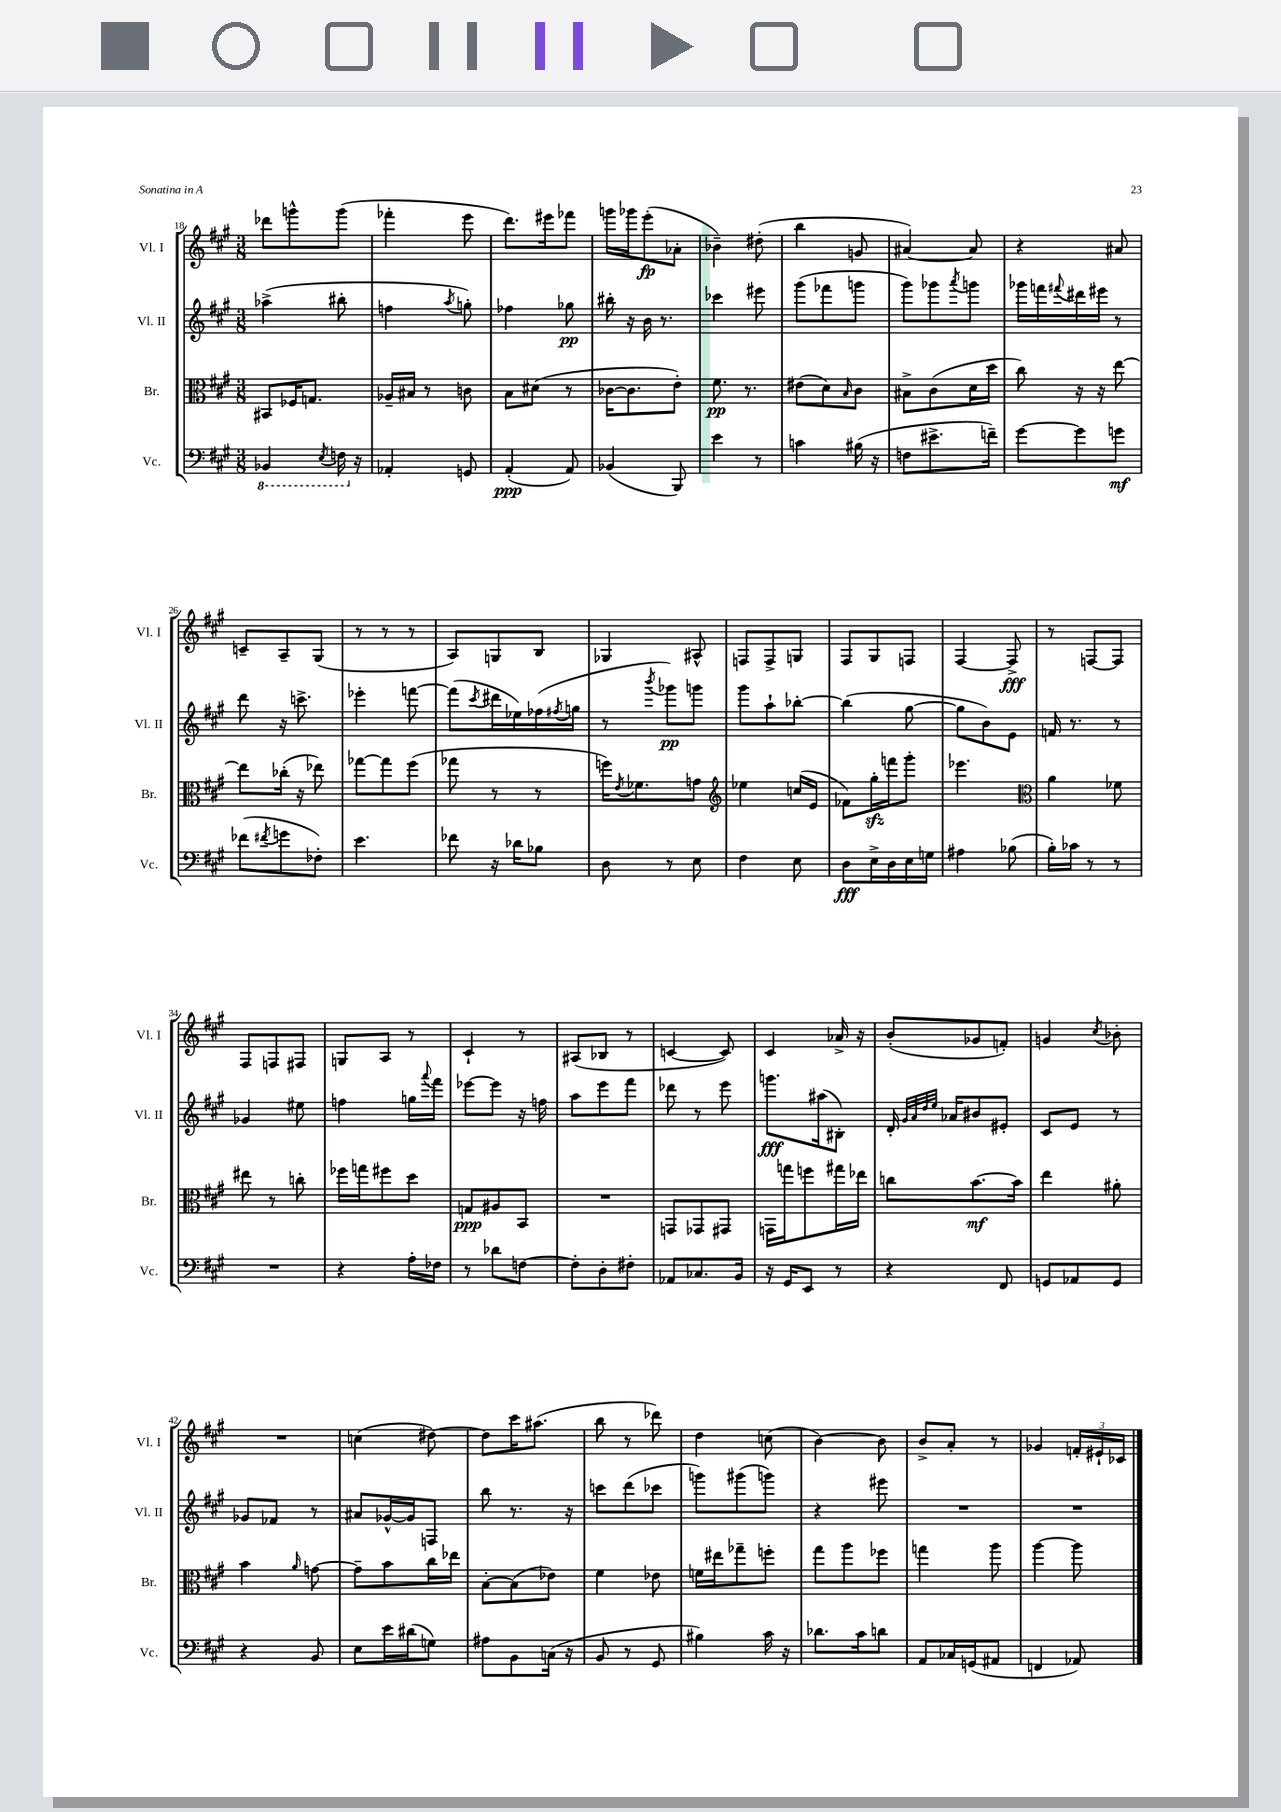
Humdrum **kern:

**kern	**dynam	**kern	**dynam	**kern	**dynam	**kern	**dynam
*part4	*part4	*part3	*part3	*part2	*part2	*part1	*part1
*staff4	*staff4	*staff3	*staff3	*staff2	*staff2	*staff1	*staff1
*I"Vc.	*	*I"Br.	*	*I"Vl. II	*	*I"Vl. I	*
*I'Vc.	*	*I'Br.	*	*I'Vl. II	*	*I'Vl. I	*
*clefF4	*	*clefC3	*	*clefG2	*	*clefG2	*
*k[f#c#g#]	*	*k[f#c#g#]	*	*k[f#c#g#]	*	*k[f#c#g#]	*
*M3/8	*	*M3/8	*	*M3/8	*	*M3/8	*
*8ba	*	*	*	*	*	*	*
=18	=18	=18	=18	=18	=18	=18	=18
4BBB-X/	.	8BB#X/L	.	(4aa-X^\	.	8ddd-X\L	.
.	.	16F-X/K	.	.	.	8gggn^^\	.
.	.	8.Gn/J	.	.	.	.	.
8qEE/	.	.	.	.	.	.	.
16FFn\	.	.	.	8bb#X'\	.	(8ggg\J	.
*X8ba	*	*	*	*	*	*	*
16r	.	.	.	.	.	.	.
=19	=19	=19	=19	=19	=19	=19	=19
4AA-X'/	.	16A-X~/LL	.	4ffn\	.	4fff-X'\	.
.	.	16B#X/JJ	.	.	.	.	.
.	.	8r	.	.	.	.	.
.	.	.	.	8qaa/	.	.	.
8GGn/	.	8cn\	.	8ggn'\)	.	8eee\	.
=20	=20	=20	=20	=20	=20	=20	=20
(4AA'/	ppp	8B\L	.	4ff-X\	.	8.ddd\L)	.
.	.	(8d#X\J	.	.	.	.	.
.	.	.	.	.	.	16eee#X\k	.
8AA/)	.	8r	.	8gg-X\	pp	8fff-X\J	.
=21	=21	=21	=21	=21	=21	=21	=21
(4BB-X/	.	[16c-X\KL	.	16bb#X'\	.	16gggn\LL	.
.	.	8.c-\]	.	16r	.	16ggg-X\J	.
.	.	.	.	16b\	.	(8eee'\	fp
.	.	.	.	8.r	.	.	.
8BBB/)	.	8e'\J)	.	.	.	8a-X'\J	.
=22	=22	=22	=22	=22	=22	=22	=22
4e\	.	8.f#\	pp	4ccc-X\	.	4b-X~\)	.
.	.	8.r	.	.	.	.	.
8r	.	.	.	8eee#X\	.	(8dd#X'\	.
=23	=23	=23	=23	=23	=23	=23	=23
4cn\	.	(8e#X\L	.	(8ggg#\L	.	4bb\	.
.	.	8d\)	.	8fff-X\	.	.	.
.	.	16qqB/	.	.	.	.	.
(16B#X\	.	8c#\J	.	8gggn\J	.	8gn/	.
16r	.	.	.	.	.	.	.
=24	=24	=24	=24	=24	=24	=24	=24
8Fn\L	.	8B#X^\L	.	8ggg#\L)	.	[4a#X/)	.
8.e#X^\	.	(8c#\	.	8ggg-X\	.	.	.
.	.	.	.	8qaaa/	.	.	.
.	.	16d\L	.	8gggn\J	.	8a#/]	.
16fn~\Jk)	.	16dd\JJ	.	.	.	.	.
=25	=25	=25	=25	=25	=25	=25	=25
[8g#\L	.	8cc#\)	.	16ggg-X\LL	.	4r	.
.	.	.	.	16fffn\	.	.	.
.	.	.	.	8qqfff#X/	.	.	.
8g#\]	.	16r	.	16ddd#X\	.	.	.
.	.	16r	.	16eee#X\JJ	.	.	.
8gn\J	mf	[8ee\	.	8r	.	8a#X/	.
!!LO:LB:g=z
=26	=26	=26	=26	=26	=26	=26	=26
(8f-X\L	.	8ee\L]	.	8ddd\	.	8cn~/L	.
8qf#X/	.	.	.	.	.	.	.
8gn\	.	(16cc-X'\Jk	.	16r	.	8A~/	.
.	.	16r	.	8.cccn^\	.	.	.
8F-X'\J)	.	8ee-X\)	.	.	.	(8G#/J	.
=27	=27	=27	=27	=27	=27	=27	=27
4.e\	.	[8gg-X\L	.	4eee-X'\	.	8r	.
.	.	8gg-\]	.	.	.	8r	.
.	.	(8ff#\J	.	[8fffn\	.	8r	.
=28	=28	=28	=28	=28	=28	=28	=28
8f-X\	.	8gg-X\	.	(8fff\L]	.	8A/L)	.
.	.	.	.	8qccc#/	.	.	.
16r	.	8r	.	16ddd#X\L	.	8Gn/	.
16d-X\KL	.	.	.	16ee-X\)	.	.	.
8B-X\J	.	8r	.	(16ff-X\	.	8B/J	.
.	.	.	.	8qff#X/	.	.	.
.	.	.	.	16ggn\JJ	.	.	.
=29	=29	=29	=29	=29	=29	=29	=29
8D\	.	16ffn\KL)	.	8r	.	4G-X/	.
.	.	8qe/	.	.	.	.	.
.	.	8.f-X\	.	.	.	.	.
.	.	.	.	8qbbb/	.	.	.
8r	.	.	.	8ggg-X\L)	pp	.	.
8E\	.	8gn\J	.	8gggn\J	.	8A#X^^/	.
=30	=30	=30	=30	=30	=30	=30	=30
*	*	*clefG2	*	*	*	*	*
4F#\	.	4ee-X\	.	8ggg#\L	.	8Fn/L	.
.	.	.	.	8aa`\	.	8F^/	.
8E\	.	(16ccn/LL	.	[8bb-X'\J	.	8Gn/J	.
.	.	16e/JJ	.	.	.	.	.
=31	=31	=31	=31	=31	=31	=31	=31
8D\L	fff	8f-X\L)	.	(4bb-\]	.	8F#/L	.
16E^\L	.	16gg#zz'\L	.	.	.	8G#/	.
16D\	.	16fffn\J	.	.	.	.	.
16E\	.	8ggg#'\J	.	[8gg#\	.	8Fn/J	.
16Gn\JJ	.	.	.	.	.	.	.
=32	=32	=32	=32	=32	=32	=32	=32
4A#X\	.	4.eee-X\	.	8gg#\L]	.	[4F#/	.
.	.	.	.	8b\)	.	.	.
(8B-X\	.	.	.	8e\J	.	8F#^/]	fff
=33	=33	=33	=33	=33	=33	=33	=33
*	*	*clefC3	*	*	*	*	*
16B'\LL)	.	4a\	.	16fn/	.	8r	.
16c-X\JJ	.	.	.	8.r	.	.	.
8r	.	.	.	.	.	[8Fn/L	.
8r	.	8f-X\	.	8r	.	8F/J]	.
!!LO:LB:g=z
=34	=34	=34	=34	=34	=34	=34	=34
4.r	.	8ee#X\	.	4g-X/	.	8F#/L	.
.	.	8r	.	.	.	8Fn/	.
.	.	8ccn'\	.	8ee#X\	.	8F#X/J	.
=35	=35	=35	=35	=35	=35	=35	=35
4r	.	16ff-X\LL	.	4ffn\	.	8Gn/L	.
.	.	16ggn\J	.	.	.	.	.
.	.	8ff#X\	.	.	.	8A/J	.
16A'\LL	.	8dd\J	.	16ggn\LL	.	8r	.
.	.	.	.	8qqaaa/	.	.	.
16F-X\JJ	.	.	.	16fff#\JJ	.	.	.
=36	=36	=36	=36	=36	=36	=36	=36
8r	.	8Gn/L	ppp	[8eee-X\L	.	4c#`/	.
8d-X\L	.	8A#X/	.	8eee-\J]	.	.	.
[8Fn\J	.	8BB/J	.	16r	.	8r	.
.	.	.	.	16ffn\	.	.	.
=37	=37	=37	=37	=37	=37	=37	=37
8F'\L]	.	4.r	.	8aa\L	.	(8A#X/L	.
8D'\	.	.	.	8eee\	.	8B-X/J	.
8F#X'\J	.	.	.	8fff#\J	.	8r	.
=38	=38	=38	=38	=38	=38	=38	=38
8AA-X/L	.	8GGn/L	.	8ddd-X\	.	[4cn/	.
8.C-X/	.	8GG-X/	.	8r	.	.	.
.	.	8GG#X/J	.	8eee\	.	8c/])	.
16BB/Jk	.	.	.	.	.	.	.
=39	=39	=39	=39	=39	=39	=39	=39
16r	.	16GGn\LL	.	8.gggn\L	fff	4c#/	.
16GG#/KL	.	16ggn\J	.	.	.	.	.
8EE/J	.	8ffn\	.	.	.	.	.
.	.	.	.	(16aa#X\k	.	.	.
8r	.	16gg#X\L	.	8B#X'\J)	.	16a-X^/	.
.	.	16ee-X\JJ	.	.	.	16r	.
=40	=40	=40	=40	=40	=40	=40	=40
4r	.	8ccn\L	.	16d'/	.	(8b'/L	.
.	.	.	.	32qqg#/LLL	.	.	.
.	.	.	.	32qqa/	.	.	.
.	.	.	.	32qqdd/	.	.	.
.	.	.	.	32qqee/JJJ	.	.	.
.	.	.	.	16a-X/KL	.	.	.
.	.	[8.b\	mf	8b#X/	.	8g-X/	.
8FF#/	.	.	.	8e#X'/J	.	8fn'/J)	.
.	.	16b\Jk]	.	.	.	.	.
=41	=41	=41	=41	=41	=41	=41	=41
8GGn/L	.	4ee\	.	8c#/L	.	4gn/	.
8AA-X/	.	.	.	8e/J	.	.	.
.	.	.	.	.	.	8qcc#/	.
8GG/J	.	8a#X'\	.	8r	.	8b-X'\	.
!!LO:LB:g=z
=42	=42	=42	=42	=42	=42	=42	=42
4r	.	4b\	.	8g-X/L	.	4.r	.
.	.	.	.	8f-X/J	.	.	.
.	.	16qqa/	.	.	.	.	.
8BB/	.	[8gn\	.	8r	.	.	.
=43	=43	=43	=43	=43	=43	=43	=43
8E\L	.	8g~\L]	.	8a#X/L	.	(4ccn\	.
16e\L	.	8b\	.	[16g-X^^/L	.	.	.
(16d#X\J	.	.	.	16g-/J]	.	.	.
8Gn\J)	.	16cc#\L	.	8Fn/J	.	[8dd#X\)	.
.	.	16ee-X\JJ	.	.	.	.	.
=44	=44	=44	=44	=44	=44	=44	=44
8A#X\L	.	[8B'\L	.	8bb\	.	8dd#\L]	.
8BB\	.	(8B\]	.	8.r	.	16ccc#\K	.
.	.	.	.	.	.	(8.aa#X\J	.
(16Cn\Jk	.	8e-X\J)	.	.	.	.	.
16r	.	.	.	16r	.	.	.
=45	=45	=45	=45	=45	=45	=45	=45
8BB/	.	4f#\	.	8cccn\L	.	8bb\	.
8r	.	.	.	(8ddd\	.	8r	.
8GG#/	.	8e-X\	.	8ccc-X\J	.	8ddd-X\)	.
=46	=46	=46	=46	=46	=46	=46	=46
4B#X\)	.	16fn\LL	.	8gggn\L)	.	4dd\	.
.	.	16ee#X\J	.	.	.	.	.
.	.	8gg-X~\	.	(8ggg#X\	.	.	.
16c#\	.	8ffn'\J	.	8gggn\J)	.	(8ccn\	.
16r	.	.	.	.	.	.	.
=47	=47	=47	=47	=47	=47	=47	=47
8.d-X\L	.	8gg#\L	.	4r	.	[4b\)	.
.	.	8aa\	.	.	.	.	.
16c#\k	.	.	.	.	.	.	.
8dn\J	.	8ff-X\J	.	8eee#X\	.	8b\]	.
=48	=48	=48	=48	=48	=48	=48	=48
8AA/L	.	4ggn\	.	4.r	.	8b^/L	.
16C-X/L	.	.	.	.	.	8a'/J	.
(16GGn/J	.	.	.	.	.	.	.
8AA#X/J	.	8aa\	.	.	.	8r	.
=49	=49	=49	=49	=49	=49	=49	=49
4FFn/	.	[4aa\	.	4.r	.	4g-X/	.
8AA-X/)	.	8aa\]	.	.	.	24fn'/LL	.
.	.	.	.	.	.	24e#X`/	.
.	.	.	.	.	.	24c-X/JJ	.
==	==	==	==	==	==	==	==
*-	*-	*-	*-	*-	*-	*-	*-
